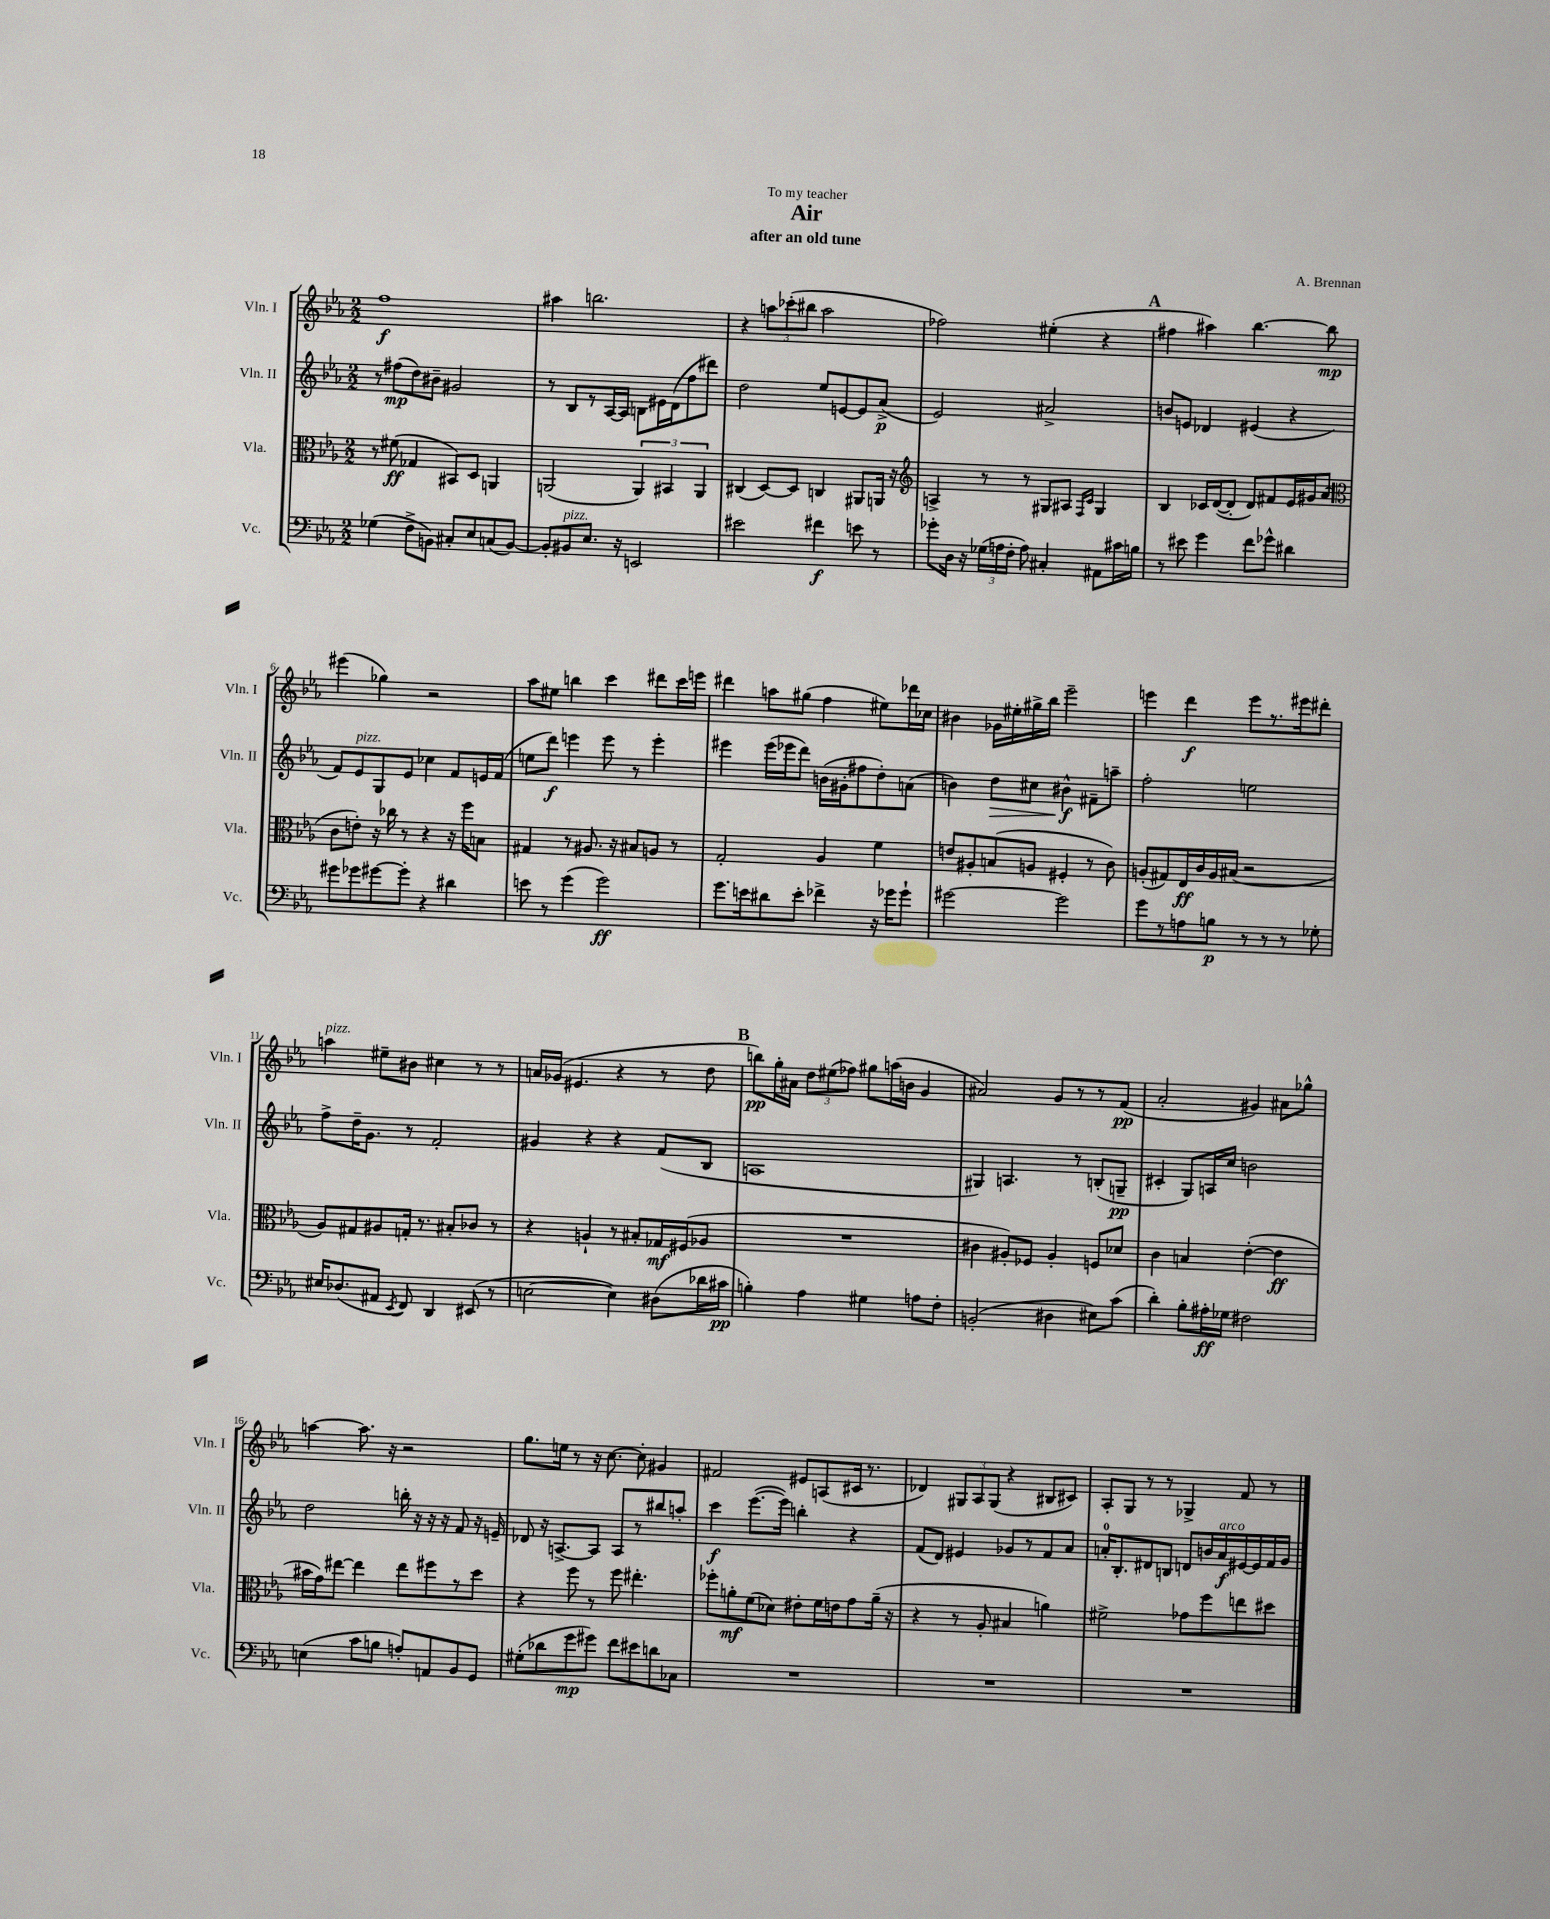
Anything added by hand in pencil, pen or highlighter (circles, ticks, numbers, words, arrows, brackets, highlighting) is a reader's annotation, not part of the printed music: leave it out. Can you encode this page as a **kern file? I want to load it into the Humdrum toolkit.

**kern	**dynam	**kern	**dynam	**kern	**dynam	**kern	**dynam
*part4	*part4	*part3	*part3	*part2	*part2	*part1	*part1
*staff4	*staff4	*staff3	*staff3	*staff2	*staff2	*staff1	*staff1
*I"Vc.	*	*I"Vla.	*	*I"Vln. II	*	*I"Vln. I	*
*I'Vc.	*	*I'Vla.	*	*I'Vln. II	*	*I'Vln. I	*
*clefF4	*	*clefC3	*	*clefG2	*	*clefG2	*
*k[b-e-a-]	*	*k[b-e-a-]	*	*k[b-e-a-]	*	*k[b-e-a-]	*
*M2/2	*	*M2/2	*	*M2/2	*	*M2/2	*
=1	=1	=1	=1	=1	=1	=1	=1
(4G-X\	.	8r	.	8r	.	1ff	f
.	.	(8f#X\	ff	(8ff#X\L	mp	.	.
8F^\L	.	4G-X/	.	8dd\)	.	.	.
8BBn\J)	.	.	.	8b#X~\J	.	.	.
8C#X'/L	.	8BB#X/L)	.	2g#X/	.	.	.
8E-/	.	8D/J	.	.	.	.	.
(8Cn/	.	4AAn/	.	.	.	.	.
[8BB/J)	.	.	.	.	.	.	.
=2	=2	=2	=2	=2	=2	=2	=2
8BB'/L]	.	(2AAn/	.	8r	.	4aa#X\	.
!LO:TX:a:i:t=pizz.	!	!	!	!	!	!	!
8BB#X/	.	.	.	8B-/L	.	.	.
8.E-/J	.	.	.	8r	.	2.bbn\	.
.	.	.	.	[16A-/L	.	.	.
16r	.	.	.	16A-/JJ]	.	.	.
2EEn/	.	6AA/)	.	8Bn\L	.	.	.
.	.	.	.	16e#X\L	.	.	.
.	.	6BB#X/	.	.	.	.	.
.	.	.	.	(16d\J	.	.	.
.	.	.	.	8ff\	.	.	.
.	.	6AA/	.	.	.	.	.
.	.	.	.	8ddd#X\J)	.	.	.
=3	=3	=3	=3	=3	=3	=3	=3
2e#X\	.	(4C#X/	.	2dd\	.	4r	.
.	.	[8D/L)	.	.	.	12aan\L	.
.	.	.	.	.	.	(12ccc-X'\	.
.	.	8D/J]	.	.	.	.	.
.	.	.	.	.	.	12bb#X\J	.
4f#X\	f	4Cn/	.	8ee-/L	.	2aa\	.
.	.	.	.	[8en/	.	.	.
8en\	.	8AA#X/L	.	8e/]	.	.	.
8r	.	16AAn/Jk	.	(8a-^/J	p	.	.
.	.	16r	.	.	.	.	.
=4	=4	=4	=4	=4	=4	=4	=4
*	*	*clefG2	*	*	*	*	*
8g-X'\L	.	4An^/	.	2e-/)	.	2ff-X\)	.
16D\Jk	.	.	.	.	.	.	.
16r	.	.	.	.	.	.	.
(24G-X\LL	.	8r	.	.	.	.	.
24An\	.	.	.	.	.	.	.
24F'\JJ	.	.	.	.	.	.	.
8A\)	.	8r	.	.	.	.	.
4C#X'/	.	8G#X/L	.	2a#X^/	.	(4ee#X'\	.
.	.	8A#X/J	.	.	.	.	.
.	.	16qqF/LL	.	.	.	.	.
.	.	16qqc/JJ	.	.	.	.	.
8AA#X\L	.	4G#/	.	.	.	4r	.
16c#X\L	.	.	.	.	.	.	.
16Bn\JJ	.	.	.	.	.	.	.
!!LO:REH:place=s1:t=A
=5	=5	=5	=5	=5	=5	=5	=5
8r	.	4B-/	.	8bn/L	.	4ff#X\	.
8e#X\	.	.	.	8en/J	.	.	.
4g\	.	16c-X/LL	.	4d-X/	.	4aa#X\)	.
.	.	([16d/J	.	.	.	.	.
.	.	8d'/J]	.	.	.	.	.
8f\L	.	8d/L)	.	(4e#X/	.	[4.bb-\	.
8g-X^^\J	.	8f#X/	.	.	.	.	.
4d#X\	.	16e-/L	.	4r	.	.	.
.	.	16g#X/J	.	.	.	.	.
.	.	(8a-/J	.	.	.	8bb-\]	mp
!!LO:LB:g=z
=6	=6	=6	=6	=6	=6	=6	=6
*	*	*clefC3	*	*	*	*	*
8g#X\L	.	8c\L	.	8f/L)	.	(4eee#X\	.
!	!	!	!	!LO:TX:a:i:t=pizz.	!	!	!
8g-X\	.	8en'\J)	.	8e-/	.	.	.
[8g#X\	.	16r	.	8G/	.	4gg-X\)	.
.	.	16cc-X\	.	.	.	.	.
8g#'\J]	.	8r	.	8e-/J	.	.	.
4r	.	4r	.	4cc-X\	.	2r	.
4d#X\	.	16r	.	8f/L	.	.	.
.	.	16ff\KL	.	.	.	.	.
.	.	8Bn\J	.	16en/L	.	.	.
.	.	.	.	(16f/JJ	.	.	.
=7	=7	=7	=7	=7	=7	=7	=7
8en\	.	4G#X/	.	8een\L	.	8aa-\L	.
8r	.	.	.	8ddd\J)	f	8ee#X\J	.
(4g\	.	8r	.	4eeen\	.	4bbn\	.
.	.	8.A#X/	.	.	.	.	.
2g\)	ff	.	.	8eee\	.	4ccc\	.
.	.	16r	.	.	.	.	.
.	.	8B#X/L	.	8r	.	.	.
.	.	8An/J	.	4eee'\	.	8ddd#X\L	.
.	.	8r	.	.	.	16ccc\L	.
.	.	.	.	.	.	16eeen\JJ	.
=8	=8	=8	=8	=8	=8	=8	=8
8.g\L	.	2G'/	.	4eee#X\	.	4ddd#X\	.
16en\k	.	.	.	.	.	.	.
8d#X\	.	.	.	(16eee#\LL	.	8aan\L	.
.	.	.	.	16eee-X\J	.	.	.
8e'\J	.	.	.	8ddd\J)	.	(8gg#X\J	.
4f-X^\	.	4A-/	.	(16bn\LL	.	4ff\	.
.	.	.	.	16g#X'\J	.	.	.
.	.	.	.	8ff#X\	.	.	.
16r	.	4f\	.	8dd'\)	.	8ee#X\L)	.
16g-X\KL	.	.	.	.	.	.	.
8g-`\J	.	.	.	(8an\J	.	16ddd-X\L	.
.	.	.	.	.	.	16cc-X\JJ	.
=9	=9	=9	=9	=9	=9	=9	=9
[2g#X\	.	8en/L	.	4bn\)	.	4b#X\	.
.	.	8A#X'/	.	.	.	.	.
!	!	!	!	!	!LO:HP:b	!	!
.	.	(8Bn/	.	8dd\L	>	16g-X\LL	.
.	.	.	.	.	.	16ee#X'\	.
.	.	8An/J	.	8cc#X\J	.	16gg#X^\	.
.	.	.	.	.	.	16bb-\JJ	.
2g#\]	.	4F#X'/	.	4b#X^^\	f	2eee-~\	.
.	.	8r	.	8f#X~\L	]	.	.
.	.	8c\)	.	8aan~\J	.	.	.
=10	=10	=10	=10	=10	=10	=10	=10
8g\L	.	(8An'/L	.	2ff'\	.	4eeen\	.
8r	.	8G#X/)	.	.	.	.	.
8An\	.	16E-/L	ff	.	.	4ddd\	f
.	.	16c/	.	.	.	.	.
8Bn\J	p	16A/	.	.	.	.	.
.	.	(16B#X/JJ	.	.	.	.	.
8r	.	2r	.	2een\	.	8eee\L	.
8r	.	.	.	.	.	8.r	.
8r	.	.	.	.	.	.	.
.	.	.	.	.	.	16eee#X\k	.
8G-X'\	.	.	.	.	.	8ddd#X'\J	.
!!LO:LB:g=z
=11	=11	=11	=11	=11	=11	=11	=11
!	!	!	!	!	!	!LO:TX:a:i:t=pizz.	!
16E#X/KL	.	8A-/L)	.	8ff^\L	.	4aan\	.
(8.D-X/	.	.	.	.	.	.	.
.	.	8G#X/	.	16dd~\K	.	.	.
.	.	.	.	8.g\J	.	.	.
8AA#X/J	.	8A#X/	.	.	.	8ee#X~\L	.
8qEE-/	.	.	.	.	.	.	.
8FF/)	.	16Gn'/Jk	.	8r	.	8b#X\J	.
.	.	8.r	.	.	.	.	.
4DD/	.	.	.	2f'/	.	4cc#X\	.
.	.	8B#X'/L	.	.	.	.	.
(8EE#X/	.	8c-X/J	.	.	.	8r	.
8r	.	8r	.	.	.	8r	.
=12	=12	=12	=12	=12	=12	=12	=12
[2En\	.	4r	.	4g#X/	.	16an/LL	.
.	.	.	.	.	.	(16g-X/JJ	.
.	.	.	.	.	.	4.e#X/	.
.	.	4An`/	.	4r	.	.	.
4E\])	.	8r	.	4r	.	4r	.
.	.	8B#X'/L	.	.	.	.	.
(8D#X\L	.	16G-X/L	mf	(8f/L	.	8r	.
.	.	(16F#X/J	.	.	.	.	.
16d-X\L	.	8A-X/J	.	8B-/J	.	8dd\	.
16c#X\JJ	pp	.	.	.	.	.	.
!!LO:REH:place=s1:t=B
=13	=13	=13	=13	=13	=13	=13	=13
4Bn'\)	.	1r	.	1An	.	8bbn\L)	pp
.	.	.	.	.	.	16gg'\L	.
.	.	.	.	.	.	16a#X\JJ	.
4A-\	.	.	.	.	.	12dd\L	.
.	.	.	.	.	.	(12ee#X\	.
.	.	.	.	.	.	12ff-X\J)	.
4G#X\	.	.	.	.	.	8gg#X\L	.
.	.	.	.	.	.	(16aan\L	.
.	.	.	.	.	.	16bn\JJ	.
8An\L	.	.	.	.	.	4g/	.
8F'\J	.	.	.	.	.	.	.
=14	=14	=14	=14	=14	=14	=14	=14
(2BBn'/	.	4c#X\	.	4G#X/)	.	2a#X/)	.
.	.	8A#X'/L)	.	4.An/	.	.	.
.	.	8F-X/J	.	.	.	.	.
4D#X\	.	4A#'/	.	.	.	8g/L	.
.	.	.	.	8r	.	8r	.
8E#X\L)	.	8Fn/L	.	(8Bn'/L	.	8r	.
(8c\J	.	8d-X/J	.	8Gn~/J	pp	(8f/J	pp
=15	=15	=15	=15	=15	=15	=15	=15
4d'\)	.	4c\	.	4c#X'/	.	2a-'/	.
8B-'\L	.	4Bn/	.	8G/L)	.	.	.
16A#X'\L	ff	.	.	16An/L	.	.	.
16G-X\JJ	.	.	.	16cc/JJ	.	.	.
2F#X\	.	([4e-'\	.	2bn\	.	4g#X/)	.
.	.	4e-\]	ff	.	.	8a#X\L	.
.	.	.	.	.	.	8gg-X^^\J	.
!!LO:LB:g=z
=16	=16	=16	=16	=16	=16	=16	=16
(4En\	.	16b#X\LL	.	2dd\	.	[4aan\	.
.	.	16g\J)	.	.	.	.	.
.	.	[8ee#X\J	.	.	.	.	.
8c\L	.	4ee#\]	.	.	.	8.aa\]	.
8Bn\J	.	.	.	.	.	.	.
.	.	.	.	.	.	16r	.
8An'/L)	.	8ee#\L	.	16bbn'\	.	2r	.
.	.	.	.	16r	.	.	.
8AAn/	.	8ff#X\	.	16r	.	.	.
.	.	.	.	16r	.	.	.
8BB-/	.	8r	.	8f/	.	.	.
8GG/J	.	8dd\J	.	16r	.	.	.
.	.	.	.	16en~/	.	.	.
=17	=17	=17	=17	=17	=17	=17	=17
(8G#X'\L	.	4r	.	8d-X/	.	8.gg\L	.
8d-X\	.	.	.	16r	.	.	.
.	.	.	.	[8.An^/L	.	16een\Jk	.
8g\	mp	8ff\	.	.	.	8r	.
8g#X\J)	.	8r	.	8A/J]	.	16r	.
.	.	.	.	.	.	[8.cc\	.
8f\L	.	8ff\	.	8A/L	.	.	.
8e#X\	.	4.ee#X'\	.	8r	.	8cc'\]	.
8dn\	.	.	.	8bb#X/	.	4g#X/	.
8C-X\J	.	.	.	8aan'/J	.	.	.
=18	=18	=18	=18	=18	=18	=18	=18
1r	.	8ff-X'\L	.	4ccc\	f	2f#X/	.
.	.	8an'\	mf	.	.	.	.
.	.	(8f\	.	([8.eee-\L	.	.	.
.	.	8d-X\J)	.	.	.	.	.
.	.	.	.	16eee-\Jk])	.	.	.
.	.	8e#X'\L	.	4bbn'\	.	8e#X/L	.
.	.	16f\L	.	.	.	(8An/	.
.	.	16en\J	.	.	.	.	.
.	.	8g\	.	4r	.	16c#X/Jk	.
.	.	.	.	.	.	8.r	.
.	.	(16a~\Jk	.	.	.	.	.
.	.	16r	.	.	.	.	.
=19	=19	=19	=19	=19	=19	=19	=19
1r	.	4r	.	(8f/L	.	4d-X/)	.
.	.	.	.	8d/J)	.	.	.
.	.	8r	.	4e#X/	.	12G#X/L	.
.	.	.	.	.	.	12A-/	.
.	.	8A-'/	.	.	.	.	.
.	.	.	.	.	.	(12G#/J	.
.	.	4B#X/	.	8g-X/L	.	4r	.
.	.	.	.	8r	.	.	.
.	.	4an\)	.	8f/	.	8B#X/L	.
.	.	.	.	8a-/J	.	8c#X/J)	.
=20	=20	=20	=20	=20	=20	=20	=20
1r	.	2f#X^\	.	16an'/KL	.	8A-'/L	.
.	.	.	.	8.B-'/	.	.	.
.	.	.	.	.	.	8G/J	.
.	.	.	.	8d#X/	.	8r	.
.	.	.	.	8Bn/J	.	8r	.
.	.	8g-X\L	.	8dn/L	.	4G-X^/	.
.	.	8ff\	.	16bn/L	.	.	.
!	!	!	!	!LO:TX:a:i:t=arco	!	!	!
.	.	.	.	16a/	f	.	.
.	.	8een\	.	[16e#X/	.	8f/	.
.	.	.	.	16e#/]	.	.	.
.	.	8dd#X\J	.	16f/	.	8r	.
.	.	.	.	16g/JJ	.	.	.
==	==	==	==	==	==	==	==
*-	*-	*-	*-	*-	*-	*-	*-
